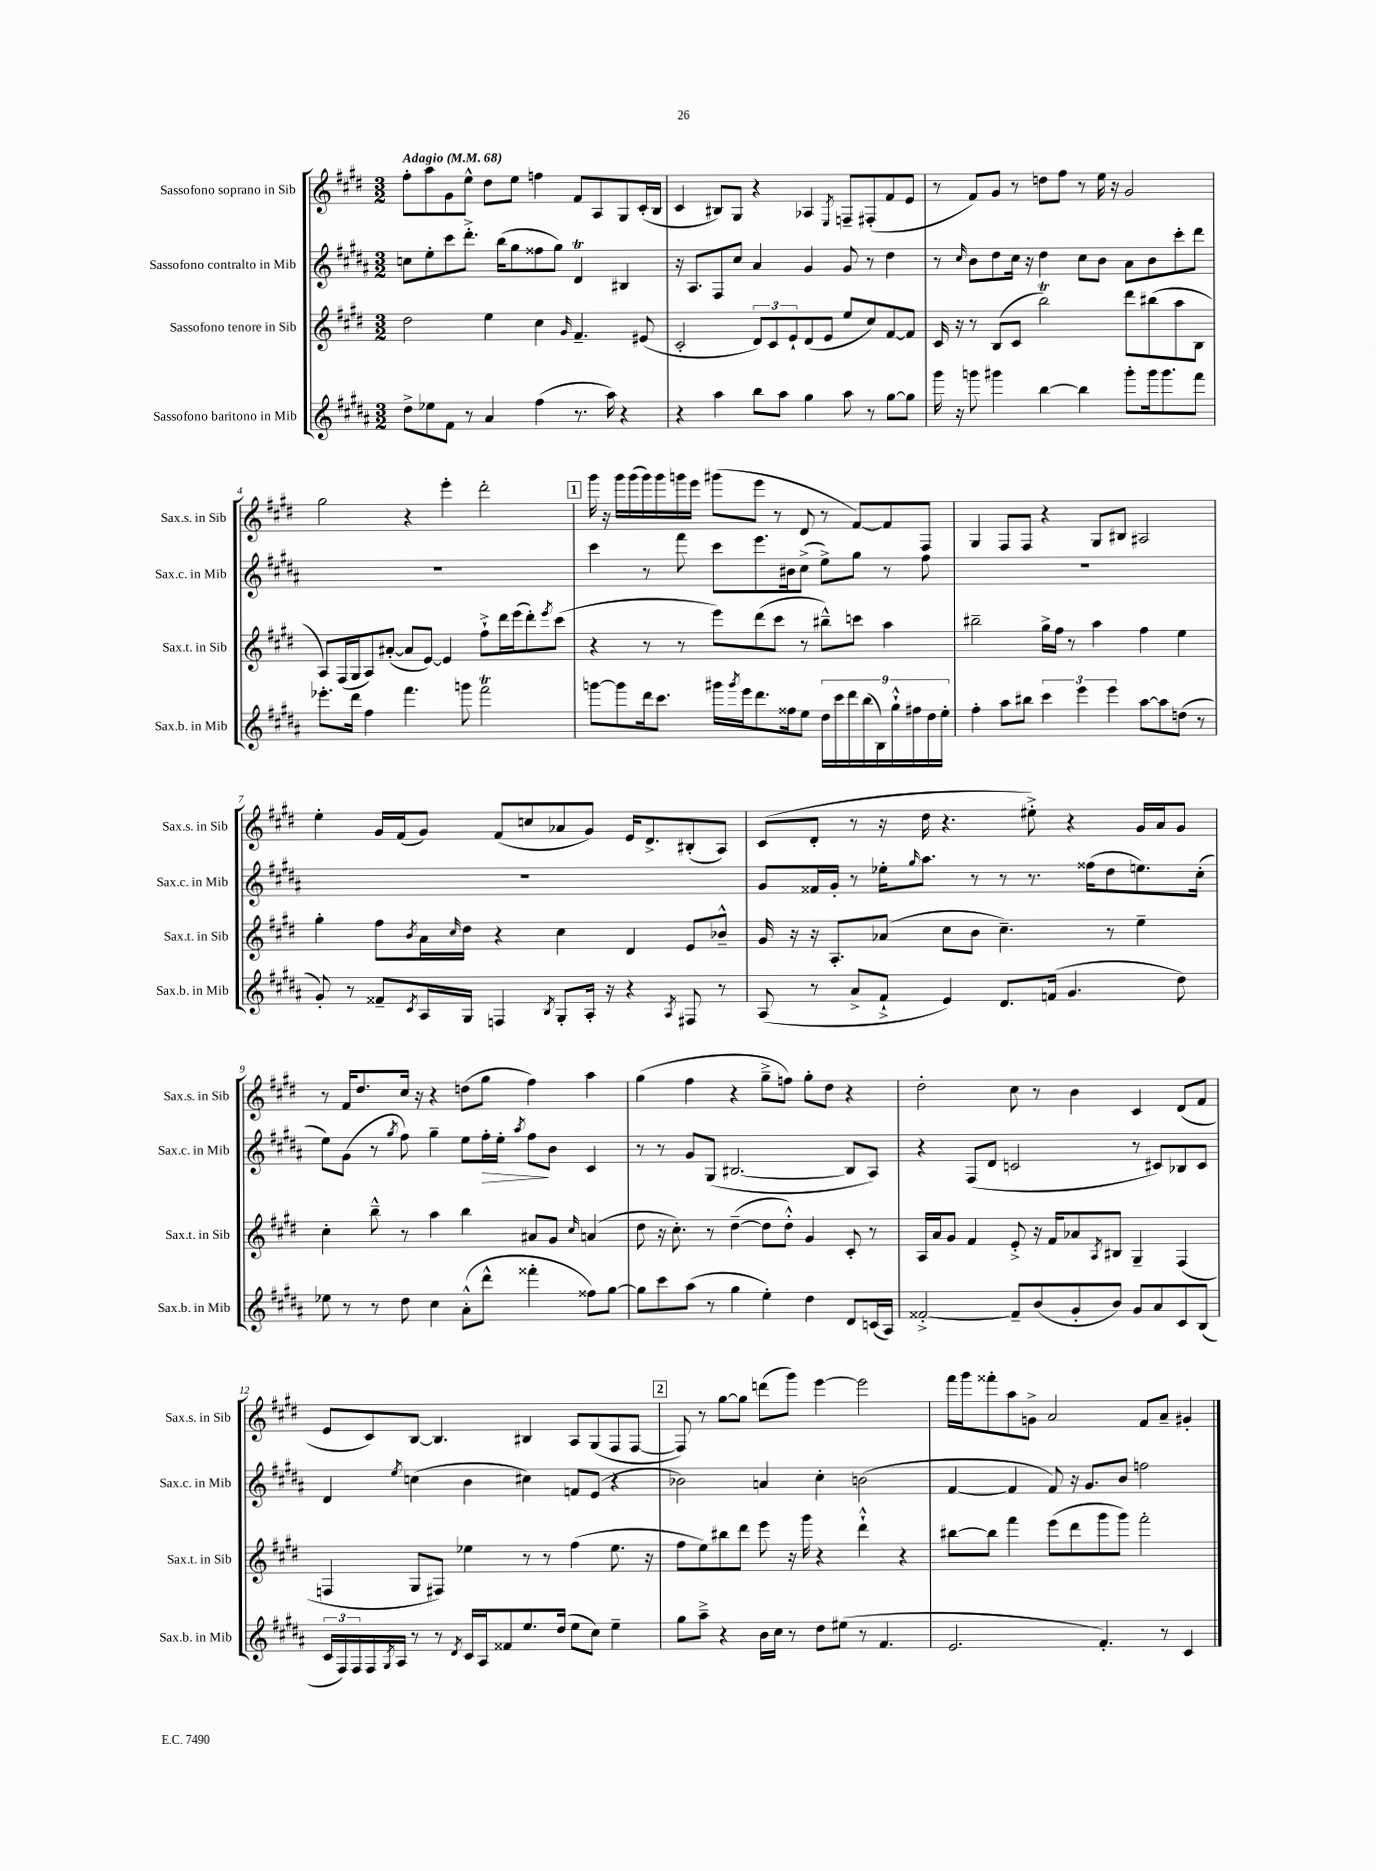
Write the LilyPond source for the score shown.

<<
\new StaffGroup <<
\new Staff = "s0" \with { instrumentName = "Sassofono soprano in Sib" shortInstrumentName = "Sax.s. in Sib" } {
    \clef treble \key e \major \numericTimeSignature \time 3/2 \tempo "Adagio" 4 = 68
    fis''8-. a''8 gis'8 e''8-^ dis''8 e''8 f''4 fis'8 a8 gis8 cis'16-.( b16 |
    cis'4 bis8) gis8 r4 aes4 \acciaccatura { e8 } f8-- fis8-.( fis'8 e'8 |
    r8 fis'8) gis'8 r8 d''8 fis''8 r8 e''16 r16 gis'2 |
    gis''2 r4 e'''4-. dis'''2-. |
    \mark \markup { \box "1" } gis'''16 r16 gis'''16 gis'''16( gis'''16) gis'''16 g'''16 e'''16 gis'''8( e'''8 r8 dis'8 r8 fis'8~) fis'8 fis8 |
    gis4 fis8 fis8 r4 gis8 bis8 ais2 |
    e''4-. gis'16 fis'16( gis'8) fis'8( c''8 aes'8 gis'8) e'16 dis'8.-> bis8-.( a8) |
    cis'8( dis'8-. r8 r16 dis''16 r4. eis''8-.->) r4 gis'16 a'16 gis'8 |
    r8 fis'16 dis''8. cis''16 r16 r4 d''8( gis''8 fis''4) a''4 |
    gis''4( fis''4 r4 gis''8---> f''8) gis''8-. dis''8 r4 |
    dis''2-. cis''8 r8 b'4 cis'4 dis'8( fis'8 |
    e'8 cis'8) b8~ b4. bis4 a8 gis8( fis8 fis8~ |
    \mark \markup { \box "2" } fis8) r8 gis''8~ gis''8 d'''8( gis'''8) e'''4~ e'''2 |
    fis'''16 gis'''16 fisis'''8-. a''8 g'8-> a'2 fis'8 a'8-- gis'4-. \bar "|." |
}
\new Staff = "s1" \with { instrumentName = "Sassofono contralto in Mib" shortInstrumentName = "Sax.c. in Mib" } {
    \clef treble \key b \major \numericTimeSignature \time 3/2
    c''8 e''8-. cis'''8 dis'''8.-.-> b''16( gis''8 fisis''8 gis''8) dis'4\trill bis4 |
    r16 ais8. fis8 cis''8 ais'4 gis'4 gis'8 r8 dis''4 |
    r8 \grace { cis''16 } b'8 dis''8 cis''16 r16 dis''4 cis''8 b'8 ais'8 b'8 cis'''8-. dis'''8 |
    R1. |
    \mark \markup { \box "1" } cis'''4 r8 fis'''8 cis'''8 e'''8. bis'16 cis''8->( e''8->) gis''8 r8 fis''8 |
    R1. |
    R1. |
    gis'8 fisis'16 gis'16-. r8 ees''16-. \grace { gis''16 } ais''8. r8 r8 r8. fisis''16( dis''8 e''8.) cis''16-.( |
    e''8) gis'8( r8 \acciaccatura { gis''8 } fis''8) gis''4-- e''8 fis''16-.\> e''16-. \acciaccatura { ais''8 } fis''8\! b'8 cis'4 |
    r8 r8 gis'8 gis8( bis2.~ bis8 ais8) |
    r4 fis8( dis'8 c'2 r8 cis'8) bes8 cis'8 |
    dis'4 \acciaccatura { e''8 } c''4( b'4 cis''4) f'8 e'8( r4 |
    \mark \markup { \box "2" } bes'2) a'4 cis''4-. b'2( |
    fis'4~ fis'4 fis'8) r16 gis'8. b'8 f''2 \bar "|." |
}
\new Staff = "s2" \with { instrumentName = "Sassofono tenore in Sib" shortInstrumentName = "Sax.t. in Sib" } {
    \clef treble \key e \major \numericTimeSignature \time 3/2
    dis''2 e''4 cis''4 \grace { gis'16 } fis'4.-- eis'8( |
    cis'2-. \tuplet 3/2 { dis'8) cis'8 e'8-! } dis'8( e'8 e''8 cis''8) fis'8~ fis'8 |
    cis'16 r16 r8 b8( cis'8 b''2\trill) dis'''8 bis''8( a''8 b8 |
    a8) fis16( gis16 a8) ais'8~-.( ais'8 e'8~) e'4 fis''8-!-> dis'''16 e'''16( dis'''8-.) \acciaccatura { e'''8 } cis'''8( |
    \mark \markup { \box "1" } r4 r8 r8 e'''8) dis'''8( cis'''8 r8 bis''8---^) c'''8 a''4 |
    bis''2-- gis''16-> fis''16 r8 a''4 fis''4 e''4 |
    gis''4-. fis''8 \acciaccatura { b'8 } a'16 \grace { cis''16 } dis''16 r4 cis''4 dis'4 e'8 bes'8---^ |
    gis'16 r16 r16 a8.-. aes'8( cis''8 b'8 cis''4.--) r8 e''4-- |
    cis''4-. b''8---^ r8 a''4 b''4 ais'8 gis'8 \grace { cis''16 } a'4( |
    dis''8 r16 cis''8.-.) r8 dis''4~--( dis''8 dis''8-.-^) gis'4 cis'8-. r8 |
    a16 a'16 gis'8 fis'4 e'8-.-> r16 fis'16 aes'8 \acciaccatura { a8 } bis8 gis4-- fis4( |
    f4 gis8 fis8) ees''4 r8 r8 fis''4( ees''8. r16 |
    \mark \markup { \box "2" } fis''8 e''8) bis''8 dis'''8 e'''8 r16 gis'''16 r4 dis'''4-!-^ r4 |
    bis''8~ bis''8 fis'''4 e'''8( dis'''8 gis'''8 gis'''8) fis'''2-. \bar "|." |
}
\new Staff = "s3" \with { instrumentName = "Sassofono baritono in Mib" shortInstrumentName = "Sax.b. in Mib" } {
    \clef treble \key b \major \numericTimeSignature \time 3/2
    dis''8-> ees''8 fis'8 r8 ais'4 fis''4( r8. ais''16) r4 |
    r4 ais''4 b''8 ais''8 gis''4 ais''8 r8 gis''8~ gis''8 |
    gis'''16 r16 g'''8 gis'''4 b''4~ b''4 gis'''8-. gis'''16 gis'''8. fis'''8 |
    ees'''8.-. dis'''16 fis''4 fis'''4. g'''8 fis'''2\trill |
    \mark \markup { \box "1" } g'''8~ g'''8 dis'''16 cis'''8. gis'''16 \acciaccatura { gis'''8 } e'''16 dis'''8. fisis''16 e''8 \tuplet 9/8 { dis''16 cis'''16 dis'''16 b''16( b16) gis''16-!-^ fis''16 dis''16 e''16-. } |
    fis''4-. ais''8 bis''8 \tuplet 3/2 { cis'''4 e'''4 e'''4 } ais''8~ ais''8 d''8( r8 |
    gis'8-.) r8 fisis'8-- \acciaccatura { cis'8 } ais16 gis16 f4 \acciaccatura { b8 } gis8-. ais16-. r16 r4 \acciaccatura { ais8 } fis8 r8 |
    ais8( r8 ais'8-> fis'8-!-> e'4) dis'8. f'16( gis'4. dis''8) |
    ees''8 r8 r8 dis''8 cis''4 ais'8-.-^( dis'''8-^ fisis'''4-. fisis''8) gis''8~ |
    gis''8 cis'''8 ais''8( r8 gis''4 e''4-.) dis''4 dis'8 c'16( ais16) |
    fisis'2~-.-> fisis'8-- b'8( gis'8-. b'8) gis'8 ais'8 cis'8 b8( |
    \tuplet 3/2 { cis'16 fis16) fis16 } fis16 \acciaccatura { gis8 } ais16 r8 r8 \acciaccatura { dis'8 } cis'16 ais16 fisis'8 e''8. dis''16( e''8 cis''8) e''4-- |
    \mark \markup { \box "2" } gis''8 ais''8---> r4 b'16 cis''16 r8 dis''8 eis''8( r8 fis'4. |
    e'2. fis'4.-.) r8 cis'4 \bar "|." |
}
>>
>>
